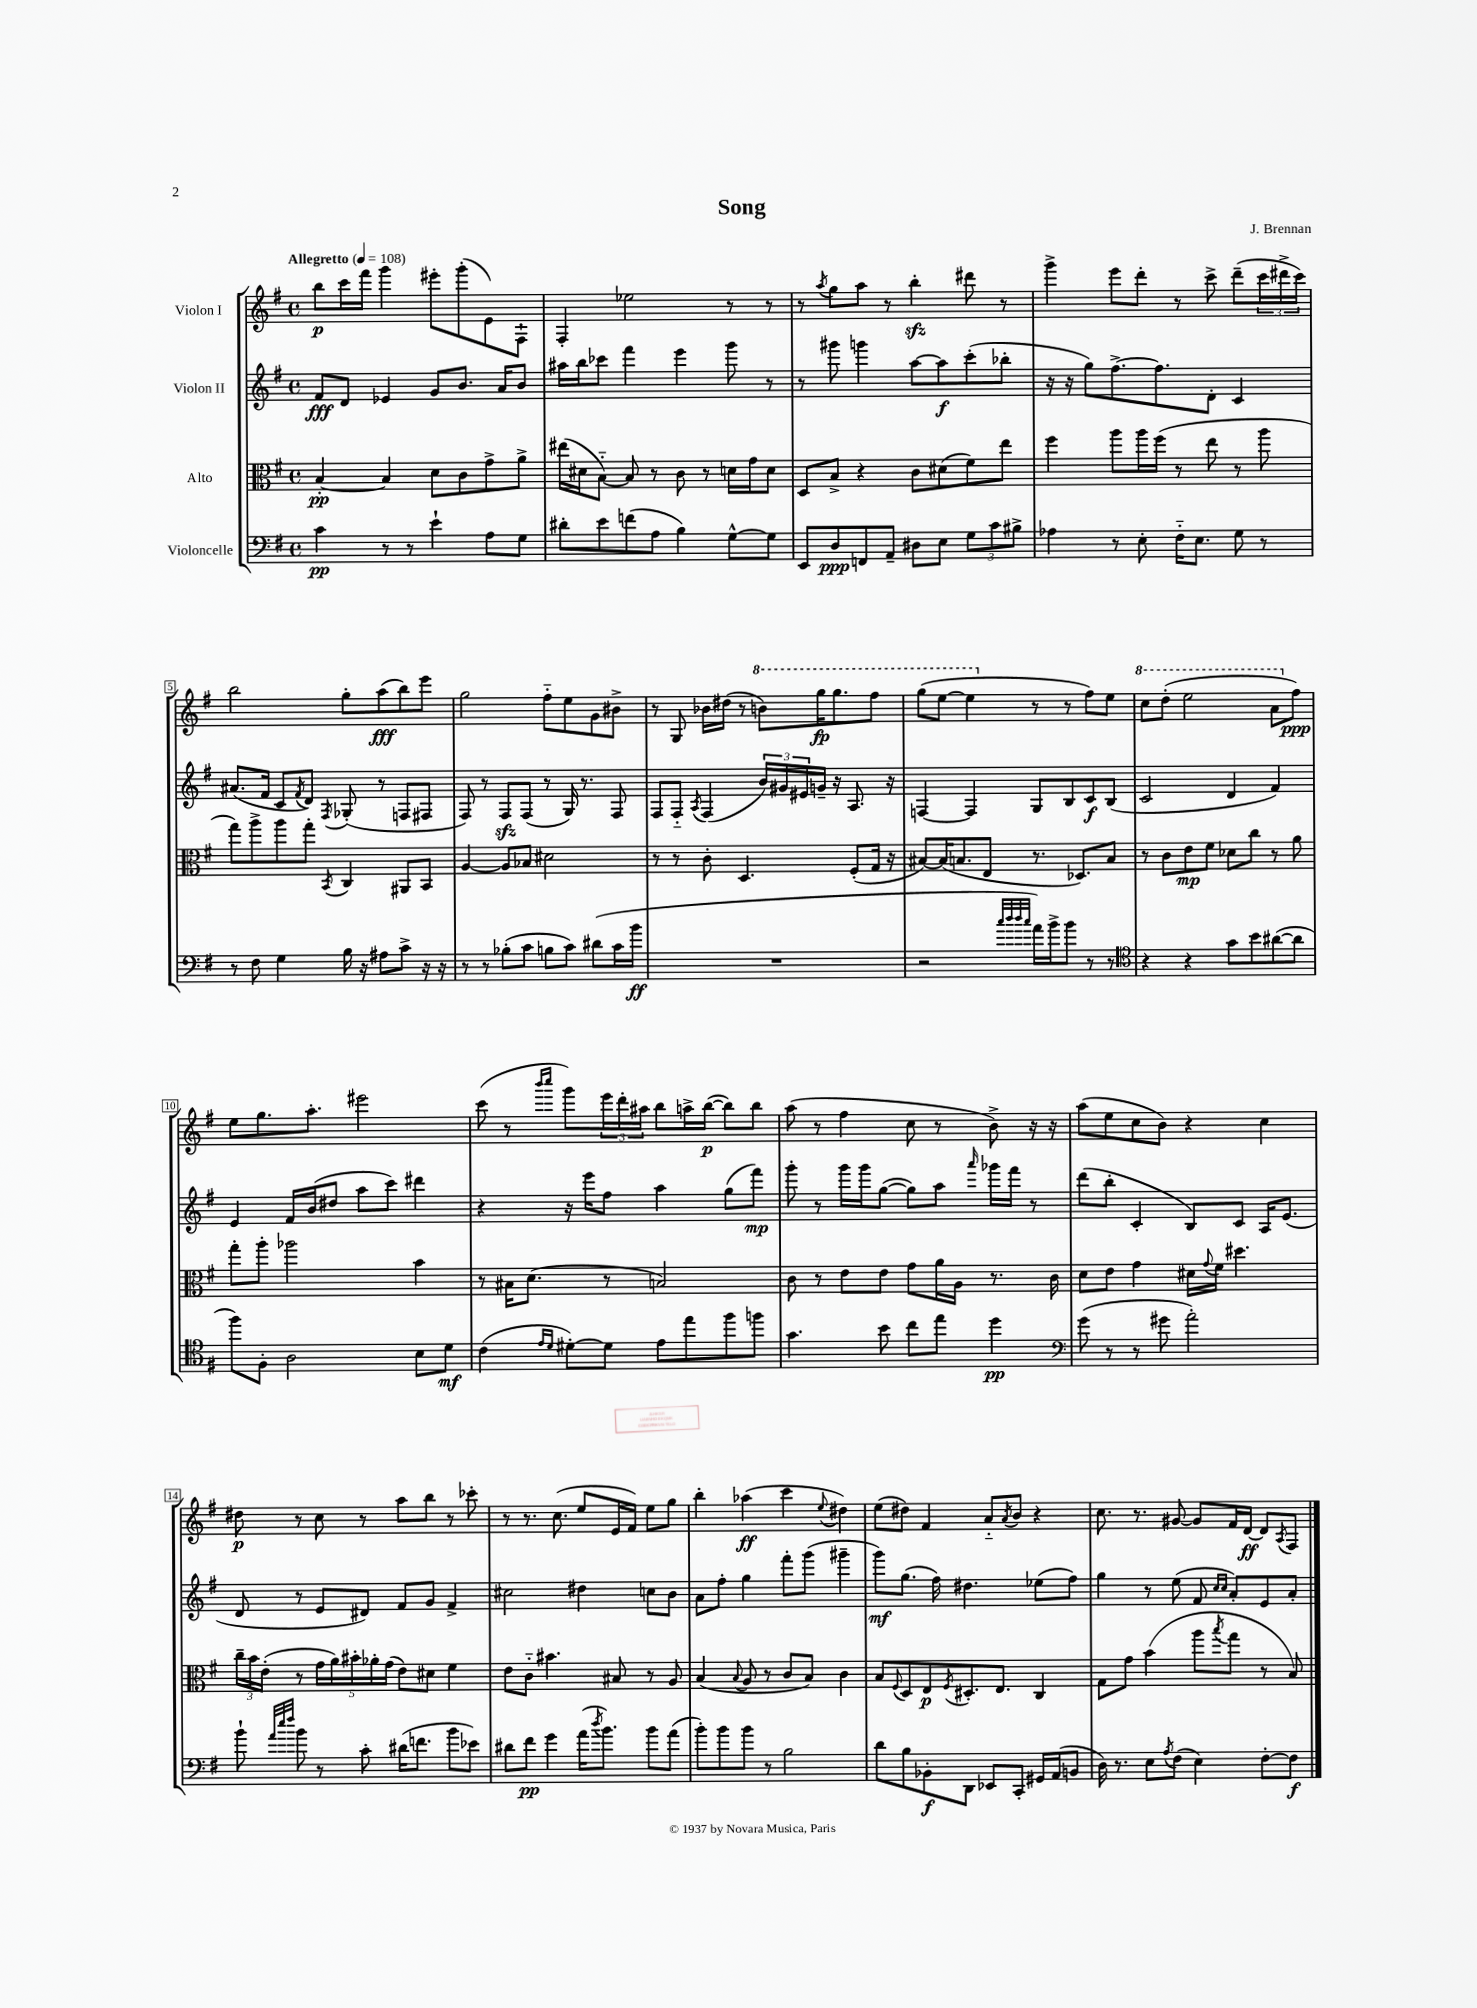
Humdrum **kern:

**kern	**dynam	**kern	**dynam	**kern	**dynam	**kern	**dynam
*part4	*part4	*part3	*part3	*part2	*part2	*part1	*part1
*staff4	*staff4	*staff3	*staff3	*staff2	*staff2	*staff1	*staff1
*I"Violoncelle	*	*I"Alto	*	*I"Violon II	*	*I"Violon I	*
*clefF4	*	*clefC3	*	*clefG2	*	*clefG2	*
*k[f#]	*	*k[f#]	*	*k[f#]	*	*k[f#]	*
*M4/4	*	*M4/4	*	*M4/4	*	*M4/4	*
*met(c)	*	*met(c)	*	*met(c)	*	*met(c)	*
*MM108	*	*MM108	*	*MM108	*	*MM108	*
=1	=1	=1	=1	=1	=1	=1	=1
!	!	!	!	!	!	!LO:TX:a:B:t=Allegretto	!
4c\	pp	[4B'/	pp	8f#/L	fff	8bb\L	p
.	.	.	.	8d/J	.	16ccc\L	.
.	.	.	.	.	.	16fff#\JJ	.
8r	.	4B/]	.	4e-X/	.	4ggg\	.
8r	.	.	.	.	.	.	.
4e`\	.	8d\L	.	8g/L	.	8eee#X'\L	.
.	.	8c\	.	8.b/J	.	(8ggg'\	.
8A\L	.	8g^\	.	.	.	8e\)	.
.	.	.	.	16a/KL	.	.	.
8G\J	.	8a^\J	.	8b/J	.	8F#`\J	.
=2	=2	=2	=2	=2	=2	=2	=2
8d#X'\L	.	(16ee#X\LL	.	16aa#X\LL	.	4F#'/	.
.	.	16d#X\J	.	16bb\J	.	.	.
8e\	.	[8B\J)	.	8ccc-X\J	.	.	.
(8fn\	.	8B/]	.	4fff#\	.	2ee-X\	.
8A\J	.	8r	.	.	.	.	.
4B\)	.	8c\	.	4eee\	.	.	.
.	.	8r	.	.	.	.	.
[8G^^\L	.	16dn\LL	.	8ggg\	.	8r	.
.	.	16g\J	.	.	.	.	.
8G\J]	.	8d\J	.	8r	.	8r	.
=3	=3	=3	=3	=3	=3	=3	=3
8EE/L	.	8D/L	.	8r	.	8r	.
.	.	.	.	.	.	8qaa/	.
8D/	ppp	8B^/J	.	8ggg#X\	.	8gg\L	.
8FFn/	.	4r	.	4gggn\	.	8aa\J	.
8AA~/J	.	.	.	.	.	8r	.
8D#X\L	.	8c\L	.	[8aa\L	.	4bbzz'\	.
8E\J	.	(8d#X\	.	8aa\]	f	.	.
12G\L	.	8f#\)	.	(8ccc'\	.	8ddd#X\	.
12c\	.	.	.	.	.	.	.
.	.	8ee\J	.	8bb-X'\J	.	8r	.
12B#X^\J	.	.	.	.	.	.	.
=4	=4	=4	=4	=4	=4	=4	=4
4A-X\	.	4ff#\	.	16r	.	4ggg^\	.
.	.	.	.	16r	.	.	.
.	.	.	.	8gg\L)	.	.	.
8r	.	8aa\L	.	[8.ff#^\	.	8eee\L	.
8E'\	.	16aa\L	.	.	.	8ddd'\J	.
.	.	(16ff#\JJ	.	8.ff#\]	.	.	.
16F#\KL	.	8r	.	.	.	8r	.
8.E\J	.	.	.	.	.	.	.
.	.	8ee\	.	8d'\J	.	8ccc^\	.
8G\	.	8r	.	4c/	.	(8ddd~\L	.
8r	.	8aa\	.	.	.	24ccc\L	.
.	.	.	.	.	.	24ddd#X^\	.
.	.	.	.	.	.	24ccc\JJ)	.
!!LO:LB:g=z
=5	=5	=5	=5	=5	=5	=5	=5
8r	.	8gg\L)	.	(8.a#X/L	.	2bb\	.
8F#\	.	8aa^\	.	.	.	.	.
.	.	.	.	16f#/Jk	.	.	.
4G\	.	8aa\	.	8c/L	.	.	.
.	.	.	.	8qf#/	.	.	.
.	.	8gg'\J	.	8d/J)	.	.	.
.	.	8qBB/	.	8qF#/	.	.	.
16B\	.	4C/	.	(8G-X'/	.	8gg'\L	.
16r	.	.	.	.	.	.	.
8A#X\L	.	.	.	8r	.	(8aa\	fff
8c^\J	.	8AA#X/L	.	8Fn/L	.	8bb\)	.
16r	.	8BB/J	.	8F#X/J	.	8eee\J	.
16r	.	.	.	.	.	.	.
=6	=6	=6	=6	=6	=6	=6	=6
8r	.	[4A/	.	8F#/)	.	2gg\	.
8r	.	.	.	8r	.	.	.
(8B-X'\L	.	8A/L]	.	8F#zz/L	.	.	.
8c\J	.	8B-X/J	.	(8F#/J	.	.	.
8Bn\L	.	2d#X\	.	8r	.	8ff#\L	.
8c\J)	.	.	.	16G/)	.	8ee\	.
.	.	.	.	8.r	.	.	.
(8d#X\L	.	.	.	.	.	8g\	.
16c\L	.	.	.	8F#/	.	8b#X^\J	.
16b\JJ	ff	.	.	.	.	.	.
=7	=7	=7	=7	=7	=7	=7	=7
1r	.	8r	.	8F#/L	.	8r	.
.	.	8r	.	8F#/J	.	8G/	.
.	.	.	.	8qA/	.	.	.
.	.	8c'\	.	(4F#/	.	16b-X\LL	.
.	.	.	.	.	.	(16dd#X\JJ	.
.	.	4.D/	.	.	.	8r	.
*	*	*	*	*	*	*8va	*
.	.	.	.	24b/LL)	.	8bbn\L)	.
.	.	.	.	24g#X/	.	.	.
.	.	.	.	24e#X/	.	.	.
.	.	.	.	16gn~/JJ	.	16ggg\K	fp
.	.	.	.	16r	.	8.ggg\	.
.	.	(8F#'/L	.	8.A/	.	.	.
.	.	16G/Jk	.	.	.	8fff#\J	.
.	.	16r	.	16r	.	.	.
=8	=8	=8	=8	=8	=8	=8	=8
2r	.	[8B#X/L)	.	[4Fn/	.	(8ggg\L	.
.	.	(16B#/K]	.	.	.	[8eee\J	.
.	.	8.Bn/	.	.	.	.	.
.	.	.	.	4F/]	.	4eee\]	.
.	.	8E/J	.	.	.	.	.
32qqcc/LLL	.	.	.	.	.	.	.
32qqdd/	.	.	.	.	.	.	.
32qqdd/	.	.	.	.	.	.	.
32qqcc/JJJ	.	.	.	.	.	.	.
*	*	*	*	*	*	*X8va	*
16a\LL)	.	8.r	.	8G/L	.	8r	.
16b^\J	.	.	.	.	.	.	.
8b\J	.	.	.	8B/	.	8r	.
.	.	8.D-X/L)	.	.	.	.	.
8r	.	.	.	8c/	f	8ff#\L)	.
8r	.	8B/J	.	(8B/J	.	8ee\J	.
=9	=9	=9	=9	=9	=9	=9	=9
*clefC4	*	*	*	*	*	*	*
*	*	*	*	*	*	*8va	*
4r	.	8r	.	2c/	.	8ccc\L	.
.	.	8c\L	.	.	.	(8ddd'\J	.
4r	.	8e\	mp	.	.	2eee\	.
.	.	8f#\J	.	.	.	.	.
8g\L	.	8d-X\L	.	4d/	.	.	.
8b\	.	8cc\J	.	.	.	.	.
([8a#X\	.	8r	.	4f#/)	.	8aa\L	.
*	*	*	*	*	*	*X8va	*
8a#\J]	.	8a\	.	.	.	8ff#\J)	ppp
!!LO:LB:g=z
=10	=10	=10	=10	=10	=10	=10	=10
8ff#\L)	.	8gg'\L	.	4e/	.	8ee\L	.
8F#'\J	.	8aa'\J	.	.	.	8.gg\	.
2A\	.	2aa-X\	.	16f#/LL	.	.	.
.	.	.	.	(16b/J	.	8.aa'\J	.
.	.	.	.	8dd#X/J	.	.	.
.	.	.	.	8aa\L	.	2eee#X\	.
.	.	.	.	8ccc\J)	.	.	.
8B\L	.	4b\	.	4ddd#X\	.	.	.
8d\J	mf	.	.	.	.	.	.
=11	=11	=11	=11	=11	=11	=11	=11
(4c\	.	8r	.	4r	.	(8ccc\	.
.	.	16B#X\KL	.	.	.	8r	.
.	.	(8.d\J	.	.	.	.	.
16qqe/LL	.	.	.	.	.	16qqbbb/LL	.
16qqd/JJ	.	.	.	.	.	16qqcccc/JJ	.
[8d#X'\L)	.	.	.	16r	.	8ggg\L)	.
.	.	.	.	16eee\KL	.	.	.
8d#\J]	.	8r	.	8ff#\J	.	24eee\L	.
.	.	.	.	.	.	24ddd'\	.
.	.	.	.	.	.	24aa#X\JJ	.
8e\L	.	2Bn/)	.	4aa\	.	8bb\L	.
8ee\	.	.	.	.	.	16aan^\L	.
.	.	.	.	.	.	([16bb\JJ	p
8ff#\	.	.	.	(8gg\L	.	8bb\L])	.
8ffn\J	.	.	.	8fff#\J)	mp	8bb\J	.
=12	=12	=12	=12	=12	=12	=12	=12
4.g\	.	8c\	.	8ggg'\	.	(8aa\	.
.	.	8r	.	8r	.	8r	.
.	.	8e\L	.	16ggg\LL	.	4ff#\	.
.	.	.	.	16ggg\J	.	.	.
8b\	.	8e\J	.	([8gg\J	.	.	.
8cc\L	.	8g\L	.	8gg\L])	.	8cc\	.
8ee\J	.	16a\L	.	8aa\J	.	8r	.
.	.	16A\JJ	.	.	.	.	.
.	.	.	.	16qqaaa/	.	.	.
4dd\	pp	8.r	.	16ggg-X\LL	.	8b^\)	.
.	.	.	.	16fff#\JJ	.	.	.
.	.	.	.	8r	.	16r	.
.	.	16c\	.	.	.	16r	.
=13	=13	=13	=13	=13	=13	=13	=13
*clefF4	*	*	*	*	*	*	*
(8g\	.	8d\L	.	(8ddd\L	.	(8aa\L	.
8r	.	8e\J	.	8bb'\J	.	8ee\	.
8r	.	4g\	.	4c'/	.	8cc\	.
8g#X\	.	.	.	.	.	8b\J)	.
2a'\)	.	16d#X\LL	.	8B/L)	.	4r	.
.	.	8qqg/	.	.	.	.	.
.	.	16f#\JJ	.	.	.	.	.
.	.	4.dd#X\	.	8c/J	.	.	.
.	.	.	.	16A/KL	.	4cc\	.
.	.	.	.	(8.e/J	.	.	.
!!LO:LB:g=z
=14	=14	=14	=14	=14	=14	=14	=14
8b`\	.	24cc~\LL	.	8d/	.	8dd#X\	p
.	.	24b\	.	.	.	.	.
.	.	(24e'\JJ	.	.	.	.	.
32qqa/LLL	.	.	.	.	.	.	.
32qqee/	.	.	.	.	.	.	.
32qqff#/JJJ	.	.	.	.	.	.	.
8b\	.	8r	.	8r	.	8r	.
8r	.	20g\LL	.	8e/L	.	8cc\	.
.	.	20a\)	.	.	.	.	.
.	.	20b#X'\	.	.	.	.	.
8c'\	.	.	.	8d#X/J)	.	8r	.
.	.	20a-X'\	.	.	.	.	.
.	.	(20g\JJ	.	.	.	.	.
(16d#X\KL	.	8e\L)	.	8f#/L	.	8aa\L	.
8.fn\J	.	.	.	.	.	.	.
.	.	8d#X\J	.	8g/J	.	8bb\J	.
8b\L	.	4f#\	.	4f#^/	.	8r	.
8e-X\J)	.	.	.	.	.	8ccc-X'\	.
=15	=15	=15	=15	=15	=15	=15	=15
8d#X\L	.	8e\L	.	2cc#X\	.	8r	.
8f#\J	pp	8c\J	.	.	.	8.r	.
4g\	.	4.b#X\	.	.	.	.	.
.	.	.	.	.	.	(8.cc\	.
(16a\KL	.	.	.	4dd#X\	.	8ee/L	.
8qdd/	.	.	.	.	.	.	.
8.b\J)	.	.	.	.	.	.	.
.	.	8B#X/	.	.	.	16e/L	.
.	.	.	.	.	.	16f#/JJ)	.
8b\L	.	8r	.	8ccn\L	.	8ee\L	.
(8a\J	.	8A/	.	8b\J	.	8gg\J	.
=16	=16	=16	=16	=16	=16	=16	=16
8b'\L)	.	(4B/	.	8a\L	.	4bb'\	.
8b\	.	.	.	8ff#'\J	.	.	.
.	.	8qqB/	.	.	.	.	.
8b\J	.	8A/	.	4gg\	.	(4aa-X\	ff
8r	.	8r	.	.	.	.	.
2B\	.	8c/L	.	8fff#'\L	.	4ccc\	.
.	.	8B/J)	.	(8ggg\J	.	.	.
.	.	.	.	.	.	8qqee/	.
.	.	4c\	.	4ggg#X~\	.	4dd#X\)	.
=17	=17	=17	=17	=17	=17	=17	=17
8d\L	.	8B/L	.	8ggg\L)	mf	(8ee\L	.
.	.	8qqF#/	.	.	.	.	.
8B\	.	8D/	.	(8.gg\J	.	8dd#X\J)	.
8BB-X'\	f	8E/	p	.	.	4f#/	.
.	.	.	.	16ff#\)	.	.	.
.	.	8qF#/	.	.	.	.	.
8DD\J	.	8.D#X'/	.	4.dd#X\	.	.	.
8EE-X/L	.	.	.	.	.	8a/L	.
.	.	8.E/J	.	.	.	.	.
.	.	.	.	.	.	8qa/	.
8CC'/J	.	.	.	.	.	8b/J	.
16GG#X/LL	.	4C/	.	(8ee-X\L	.	4r	.
(16AA/J	.	.	.	.	.	.	.
8BBn/J	.	.	.	8ff#\J)	.	.	.
=18	=18	=18	=18	=18	=18	=18	=18
16D\)	.	8G\L	.	4gg\	.	8.cc\	.
8.r	.	.	.	.	.	.	.
.	.	8g\J	.	.	.	.	.
.	.	.	.	.	.	8.r	.
8E\L	.	(4b\	.	8r	.	.	.
8qA/	.	.	.	.	.	.	.
(8F#\J	.	.	.	(8ee\	.	[8g#X/	.
4E\)	.	8aa\L	.	8f#/	.	8g#/L]	.
.	.	.	.	16qqcc/LL	.	.	.
.	.	8qbb/	.	16qqcc/JJ	.	.	.
.	.	8gg\J	.	8a'/L)	.	16f#/L	.
.	.	.	.	.	.	[16d/JJ	ff
[8F#'\L	.	8r	.	8e/	.	8d/L]	.
.	.	.	.	.	.	8qA/	.
8F#\J]	f	8B/)	.	8a'/J	.	8F#/J	.
==	==	==	==	==	==	==	==
*-	*-	*-	*-	*-	*-	*-	*-
